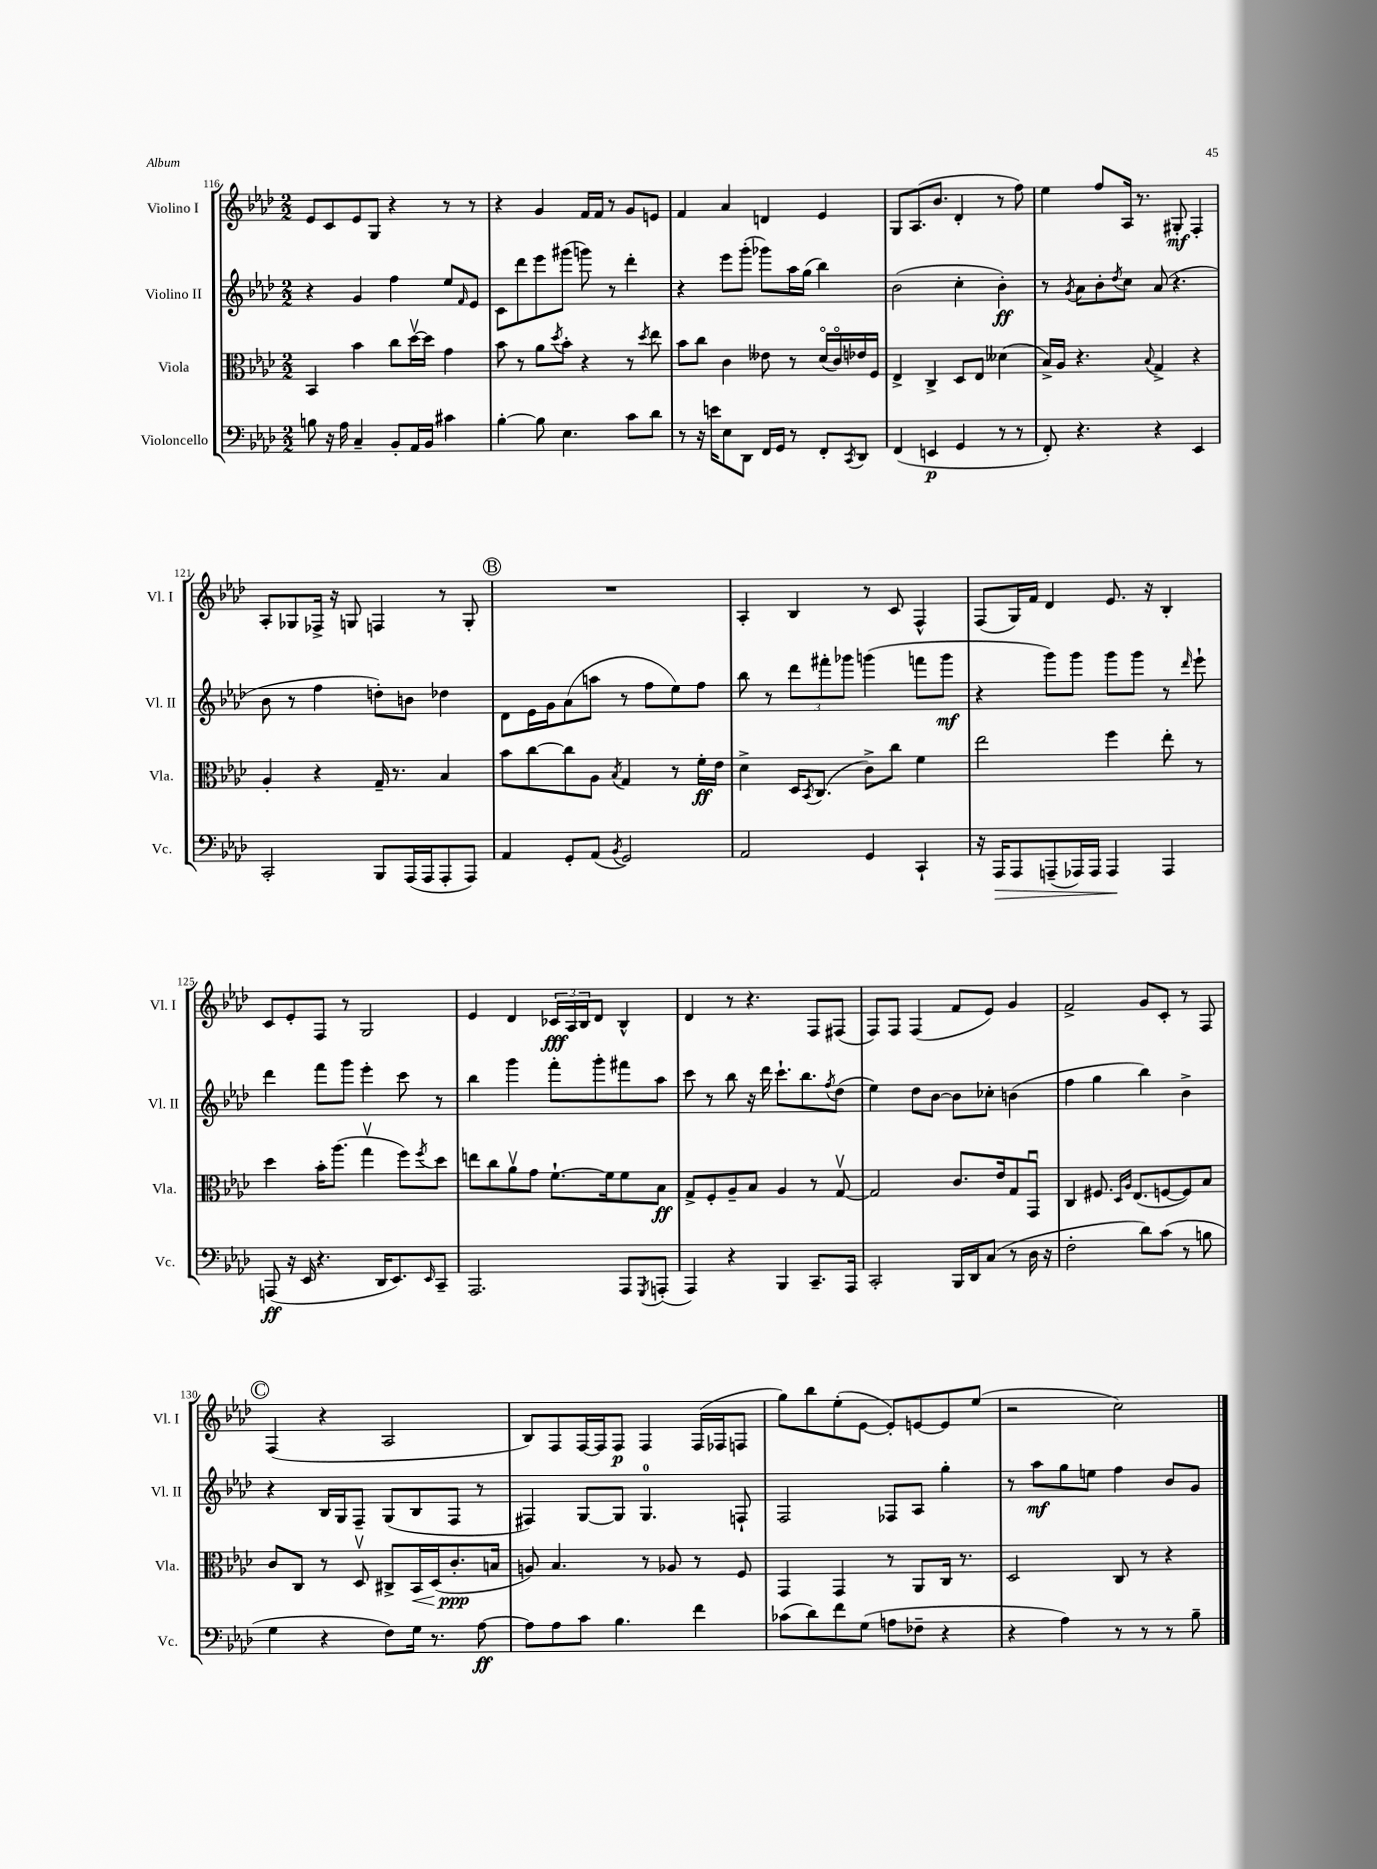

**kern	**kern	**kern	**kern
*staff4	*staff3	*staff2	*staff1
*clefF4	*clefC3	*clefG2	*clefG2
*k[b-e-a-d-]	*k[b-e-a-d-]	*k[b-e-a-d-]	*k[b-e-a-d-]
*M2/2	*M2/2	*M2/2	*M2/2
8B	4BB-	4r	8e-
16r	.	.	8c
16A-	.	.	.
4C~	4b-	4g	8e-
.	.	.	8G
8BB-'	8cc	4ff	4r
16AA-	[16dd-v	.	.
16BB-	16dd-]	.	.
4c#	4g	8ee-	8r
.	.	16qqf	.
.	.	8e-	8r
=	=	=	=
[4B-'	8b-	8c	4r
.	8r	8ddd-	.
8B-]	8a-	8eee-	4g
.	8qdd-	.	.
4.E-	8b-'	(8ggg#	.
.	4r	8ggg)	16f
.	.	.	16f
.	.	8r	8r
8c	8r	4ddd-'	8g
.	8qdd-	.	.
8d-	8ee-	.	8e
=	=	=	=
8r	8b-	4r	4f
16r	8cc	.	.
16e	.	.	.
8E-	4c	8eee-	4a-
8DD-	.	(8ggg'	.
16FF	8e--	8ggg-)	4d
16GG	.	.	.
8r	8r	16aa-	.
.	.	(16gg	.
8FF'	(16d-o	4bb-)	4e-
.	16co)	.	.
8qCC	.	.	.
8DD-	16e-	.	.
.	16F	.	.
=	=	=	=
(4FF	4E-^	(2b-	8G
.	.	.	(8.A-
4EE	4C^	.	.
.	.	.	8.b-
4GG	8D-	4cc'	4d-'
.	8E-	.	.
8r	(4d--	4b-')	8r
8r	.	.	8ff)
=	=	=	=
8FF')	16B-^)	8r	4ee-
.	16A-	.	.
.	.	8qg	.
4.r	4.r	8a-	.
.	.	8b-'	8ff
.	.	8qdd-	.
.	.	8cc	16A-
.	.	.	8.r
.	8qqB-	.	.
4r	4G^	(8a-	.
.	.	4.r	8G#'
4EE-	4r	.	4F'
=	=	=	=
2CC'	4A-'	8b-	8A-'
.	.	8r	8G-
.	4r	4ff	16F-^
.	.	.	16r
.	.	.	8G
8BBB-	16G~	8dd')	4F
.	8.r	.	.
(16AAA-	.	8b	.
16AAA-	.	.	.
8AAA-'	4B-	4dd-	8r
8AAA-)	.	.	8G'
=	=	=	=
4AA-	8b-	8d-	1r
.	[8cc	16e-	.
.	.	16g	.
8GG'	8cc]	(8a-	.
(8AA-	8A-	8aa	.
8qBB-	8qB-	.	.
2GG)	4G	8r	.
.	.	8ff	.
.	8r	8ee-)	.
.	16f'	8ff	.
.	16e-	.	.
=	=	=	=
2AA-	4d-^	8bb-	4A-'
.	.	8r	.
.	16D-	12ddd-	4B-
.	8qBB-	.	.
.	(8.C	.	.
.	.	12fff#'	.
.	.	12ggg-	.
4GG	8c^)	(4ggg	8r
.	8cc	.	8c
4CC`	4f	8fff	4F^^
.	.	8ggg	.
=	=	=	=
16r	2ee-	4r	(8F
16AAA-	.	.	.
8AAA-	.	.	16G)
.	.	.	16f
(8AAA~	.	8ggg)	4d-
16AAA-)	.	8ggg	.
16AAA-	.	.	.
4AAA-	4ff	8ggg	8.e-
.	.	8ggg	.
.	.	.	16r
4AAA-	8ee-'	8r	4B-'
.	.	16qqddd-	.
.	8r	8eee-`	.
=	=	=	=
(8AAA	4dd-	4ddd-	8c
16r	.	.	8e-'
16EE-	.	.	.
4.r	16b-'	8fff	8F
.	(8.aa-	.	.
.	.	8ggg	8r
.	4ggv	4eee-'	2G
16DD-	.	.	.
8.EE-)	.	.	.
.	8ff)	8ccc	.
16qqEE-	8qff	.	.
8CC~	8dd-	8r	.
=	=	=	=
2.AAA-	8ee	4bb-	4e-
.	8cc	.	.
.	8a-v	4ggg	4d-
.	8g	.	.
.	[8.f`	8fff'	24c-
.	.	.	24A-
.	.	.	24B-
.	.	8ggg'	8d-
.	16f]	.	.
8AAA-	8f	8fff#	4B-^^
8qGGG	.	.	.
(8AAA'	8B-	8aa-	.
=	=	=	=
4AAA-)	8G^	8ccc	4d-
.	8F'	8r	.
4r	8A-~	8bb-	8r
.	8B-	16r	4.r
.	.	16ddd-	.
4BBB-	4A-	8.ccc`	.
.	.	8.bb-	.
8.CC~	8r	.	8F
.	.	8qff	.
.	[8Gv	(8dd-	(8F#
16AAA-	.	.	.
=	=	=	=
2CC'	2G]	4ee-)	8F)
.	.	.	8F
.	.	8dd-	(4F
.	.	[8b-	.
16BBB-	8.c	8b-]	8f
16DD-	.	.	.
(8C	.	8cc-'	8e-)
.	16e-	.	.
8r	8G	(4b	4g
16D-	8GGu	.	.
16r	.	.	.
=	=	=	=
2F'	4C	4ff	2f^
.	8.F#	4gg	.
.	16qqD-	.	.
.	16qqA-	.	.
.	(8.E-	.	.
8d-)	.	4bb-)	8g
(8c	[8F	.	8c'
8r	8F])	4b-^	8r
8B	8B-	.	8F
=	=	=	=
4G	8c	4r	(4F
.	8C	.	.
4r	8r	16B-	4r
.	.	16G	.
.	8D-v	8F~	.
8F)	8C#^	(8G	2A-
16G	16BB-	8B-	.
8.r	(16D-	.	.
.	8.c'	8F	.
[8A-	.	8r	.
.	16B	.	.
=	=	=	=
8A-]	8A)	4F#)	8B-)
8A-	4.B-	.	8F
8c	.	[8G	[16F
.	.	.	16F]
4.B-	.	8G]	8F
.	8r	4.G	4F
.	8A-	.	.
4f	8r	.	(16F
.	.	.	16F-
.	8F	8F`	8F
=	=	=	=
(8c-	4GG	2F	8gg)
8d-)	.	.	8bb-
8f	4GG	.	(8ee-'
(8G	.	.	[8e-
8A	8r	8F-	8e-'])
8F-~	8AA-	8A-	[8e
4r	16C	4gg'	8e]
.	8.r	.	.
.	.	.	(8ee-
=	=	=	=
4r	2D-	8r	2r
.	.	8aa-	.
4A-)	.	8gg	.
.	.	8ee	.
8r	8C	4ff	2cc)
8r	8r	.	.
8r	4r	8b-	.
8B-~	.	8g	.
==	==	==	==
*-	*-	*-	*-
